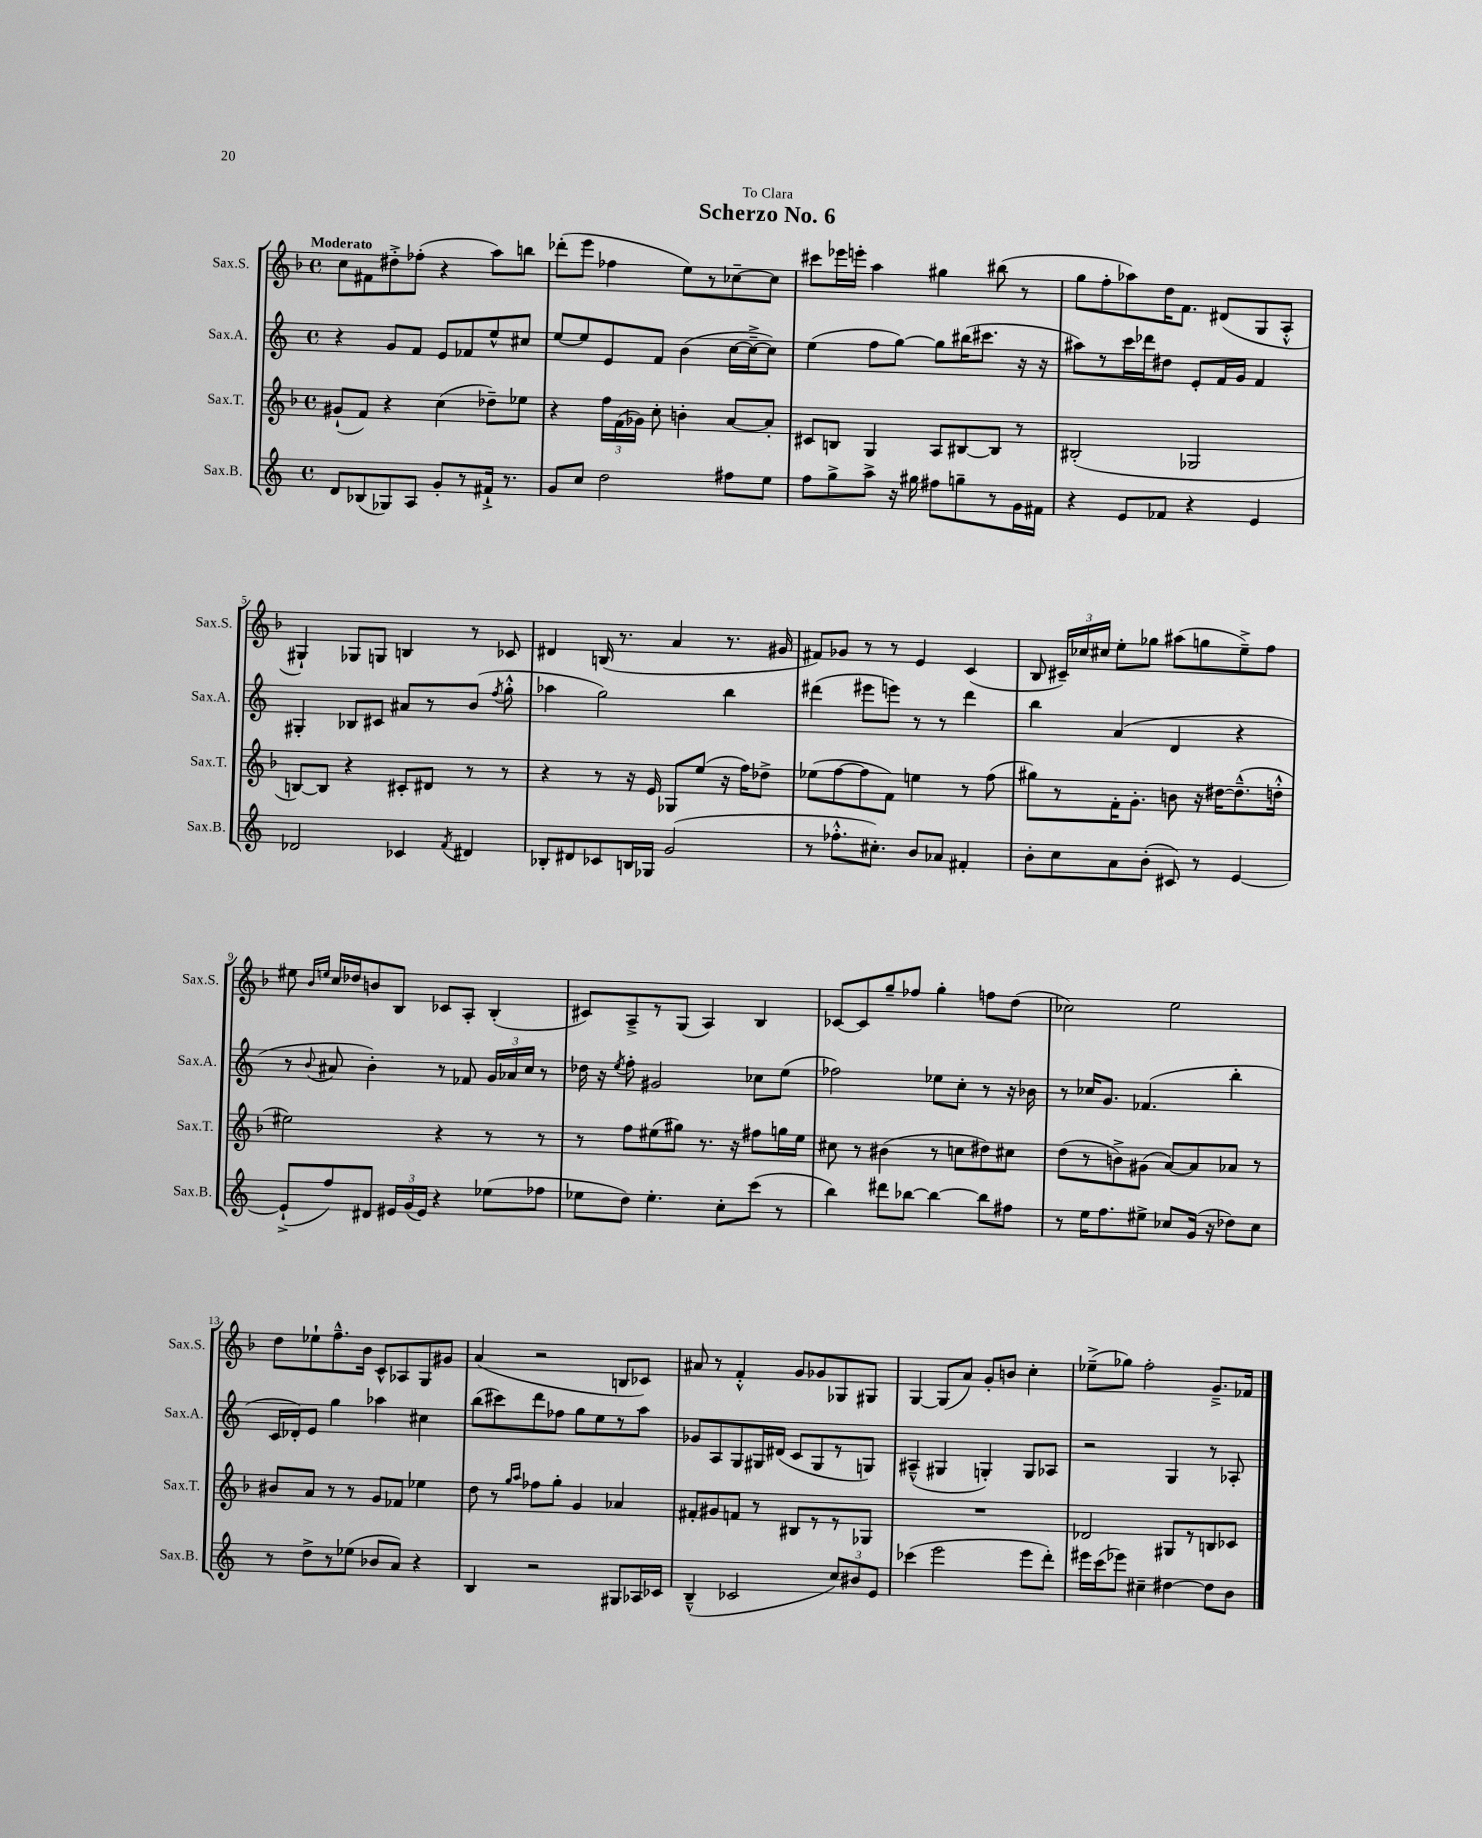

**kern	**kern	**kern	**kern
*staff4	*staff3	*staff2	*staff1
*clefG2	*clefG2	*clefG2	*clefG2
*k[]	*k[b-]	*k[]	*k[b-]
*M4/4	*M4/4	*M4/4	*M4/4
*met(c)	*met(c)	*met(c)	*met(c)
8d	(8g#`	4r	8cc
(8B-	8f)	.	8f#
8G-)	4r	8g	8dd#'^
8A	.	8f	(8ff-'
8g'	(4cc	8e	4r
8r	.	8f-	.
16f#`^	8dd-~)	8ee^^	8aa)
8.r	.	.	.
.	8ee-	8cc#	8bb
=	=	=	=
8g	4r	[8ee	(8ddd-'
8cc	.	8ee]	8eee
2dd	24ff	8e	4ff-
.	(24f	.	.
.	24g-)	.	.
.	8cc'	8f	.
.	4b'	(4b	8ee)
.	.	.	8r
8ff#	[8a	[16cc	[8cc-~
.	.	16cc~^_	.
8ee	8a']	8cc])	8cc-]
=	=	=	=
8ff	8c#	(4ee	8ccc#
8gg^	8B	.	16eee-
.	.	.	16eee'
8aa^	4G	8ff	4aa
16r	.	[8gg)	.
16gg#	.	.	.
8ff#	8A	8gg]	4gg#
8gg~	[8B#	(16bb#	.
.	.	8.ccc#	.
8r	8B#]	.	(8bb#
16g	8r	16r	8r
16f#	.	16r	.
=	=	=	=
4r	(2B#'	8aa#)	8gg
.	.	8r	8ff'
8e	.	16ccc	8aa-)
.	.	16ddd-	.
8f-	.	8dd#	16dd
.	.	.	8.f
4r	2G-	8e'	.
.	.	16f	(8d#
.	.	16g	.
4e	.	4f	8G
.	.	.	8A'^^
=	=	=	=
2d-	[8B)	4G#'	4G#`)
.	8B]	.	.
.	4r	8B-	8G-
.	.	8c#	8G
4c-	8c#'	8a#	4B
.	8d#	8r	.
8qf	.	.	.
4d#	8r	(8b	8r
.	.	8qff	.
.	8r	8gg'^^	8c-
=	=	=	=
8B-'	4r	4aa-	4d#
8d#	.	.	.
8c-	8r	2gg)	(16B
.	.	.	8.r
16B	16r	.	.
16G-	16e	.	.
(2g	8G-	.	4a
.	(8ee	.	.
.	16r	4bb	8.r
.	16ff)	.	.
.	8dd-^	.	.
.	.	.	16g#
=	=	=	=
8r	(8ee-	(4ddd#	8f#)
8.ff-'^^	[8ff	.	8g-
.	8ff]	8eee#	8r
8.cc#')	.	.	.
.	8f)	8eee)	8r
8b	4ee	8r	4e
8a-	.	8r	.
4f#'	8r	4ddd#	(4c
.	(8ff	.	.
=	=	=	=
8b'	8gg#)	4bb	8B-
8cc	8r	.	24c#~)
.	.	.	24cc-
.	.	.	24cc#
8a	16f'	(4a	8ee'
.	8.g'	.	.
(8b'	.	.	8gg-
8c#)	8b	4d	(8aa#
8r	16r	.	8gg
.	[16dd#	.	.
[4e	(8.dd#~^^]	4r	8ee~^)
.	.	.	8ff
.	16dd'^^	.	.
=	=	=	=
(8e`^]	2ee#)	8r	8ee#
.	.	.	16qqb-
.	.	8qqb	16qqee
8ff)	.	8a#	16cc
.	.	.	16dd-
8d#	.	4b')	8b
24e#	.	.	8B-
(24g	.	.	.
24e#)	.	.	.
4r	4r	8r	8c-
.	.	8f-	8A'
(8ee-	8r	24g	(4B-'
.	.	24a-	.
.	.	24cc	.
8ff-	8r	8r	.
=	=	=	=
8ee-	8r	16dd-	8c#)
.	.	16r	.
.	.	8qee	.
8dd)	8ff	8ff'	8A~^
4.ee-'	(8ee#	2g#	8r
.	8gg#)	.	(8G
.	8.r	.	4A)
8cc'	.	.	.
.	16r	.	.
(8ccc	8ff#	8cc-	4B-
8r	16gg	(8ee	.
.	16ee#	.	.
=	=	=	=
4bb)	8cc#	2ff-)	[8c-
.	8r	.	8c-]
8ddd#	(4b#	.	8gg~
[8bb-	.	.	8ff-
4bb-_	8r	8ee-	4gg'
.	8cc	8cc'	.
8bb-]	8dd#)	8r	8ff
8ff#	8cc#	16r	(8dd
.	.	16b-	.
=	=	=	=
8r	(8dd	8r	2cc-)
16ee	8r	16cc-	.
8.ff	.	8.g	.
.	8b^)	.	.
8ee#^	(8g#	(4.f-	.
8cc-	[8a)	.	2ee
(16g	8a]	.	.
16r	.	.	.
8dd-)	8a-	4bb'	.
8cc-	8r	.	.
=	=	=	=
8r	8b#	16c	8dd
.	.	16d-')	.
8dd^	8a	8e	8ee-`
8r	8r	4gg	8.ff~^^
(8ee-	8r	.	.
.	.	.	16b-
8b-	8g	4aa-	8c^^
8a)	8f-	.	8A-
4r	4ee-	4cc#	8G
.	.	.	8g#
=	=	=	=
4B	8dd	(8bb	(4a
.	8r	8ccc#)	.
.	16qqgg	.	.
.	16qqaa	.	.
2r	8ff-	8ddd	2r
.	8gg'	8ff-	.
.	4g	8gg	.
.	.	8ee	.
8G#	4a-	8r	8B
16A-	.	8aa	8c-)
16c-	.	.	.
=	=	=	=
(4B~^^	8f#'	8g-	8a#
.	8g#	8A	8r
2c-	8f	8G	4f'^^
.	8r	16G#	.
.	.	(16d#	.
.	8B#	8c	8g
.	8r	8G#	8g-
12cc)	8r	8r	8G-
12b#	.	.	.
.	8G-	8G)	8G#
12e	.	.	.
=	=	=	=
(4ccc-	1r	(4A#~^^	[4G
2eee	.	4G#	(8G]
.	.	.	8a)
.	.	4G')	8g'
.	.	.	8b
8eee	.	8G	4cc'
8ddd')	.	8A-	.
=	=	=	=
16eee#	2d-	2r	(8ee-~^
(16ccc	.	.	.
8eee-)	.	.	8gg-)
4cc#~	.	.	2ff'
[4dd#	8G#	4G	.
.	8r	.	.
8dd#]	8B	8r	8.g~^
8b	8c-	8A-'	.
.	.	.	16f-
==	==	==	==
*-	*-	*-	*-
